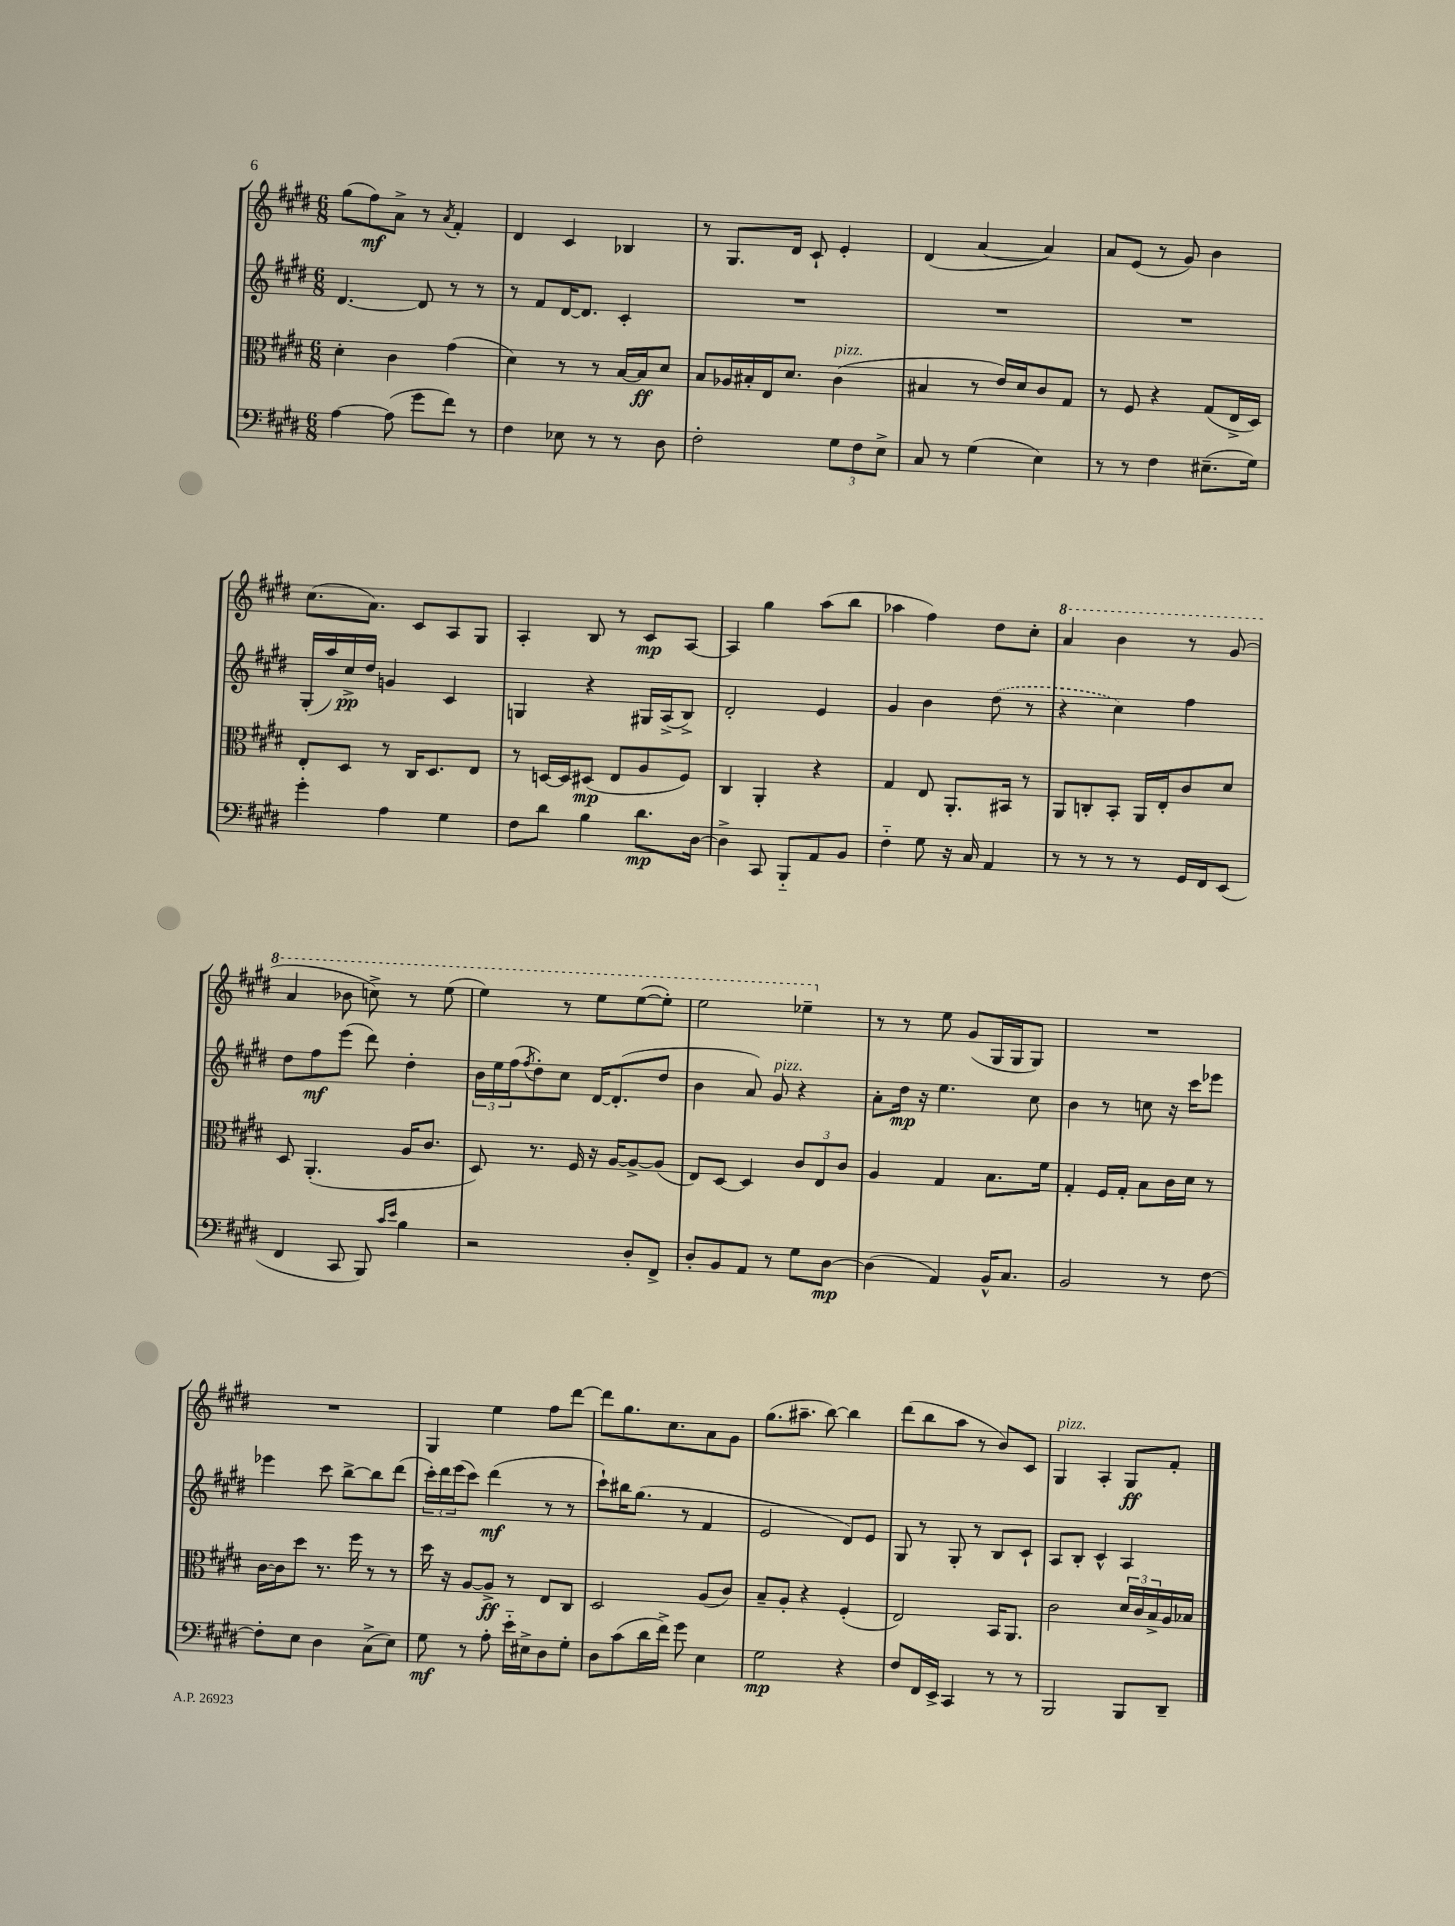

**kern	**kern	**kern	**kern
*staff4	*staff3	*staff2	*staff1
*clefF4	*clefC3	*clefG2	*clefG2
*k[f#c#g#d#]	*k[f#c#g#d#]	*k[f#c#g#d#]	*k[f#c#g#d#]
*M6/8	*M6/8	*M6/8	*M6/8
[4A	4d#'	[4.d#	(8gg#
.	.	.	8ff#)
(8A]	4c#	.	8a^
8g#	.	8d#]	8r
.	.	.	8qa
8f#)	(4g#	8r	4f#'
8r	.	8r	.
=	=	=	=
4F#	4d#)	8r	4d#
.	.	8f#	.
8E-	8r	[16d#	4c#
.	.	8.d#]	.
8r	8r	.	.
8r	[16B	4c#'	4B-
.	16B]	.	.
8D#	8d#	.	.
=	=	=	=
2F#'	8B	2.r	8r
.	16A-	.	8.G#
.	16B#'	.	.
.	16E	.	.
.	8.d#	.	16d#
.	.	.	8c#`
12G#	(4c#	.	4e'
12F#	.	.	.
12E^	.	.	.
=	=	=	=
8C#	4B#	2.r	(4d#
8r	.	.	.
(4G#	8r	.	[4a
.	16e)	.	.
.	16d#	.	.
4E)	8c#	.	4a])
.	8G#	.	.
=	=	=	=
8r	8r	2.r	8a
8r	8F#	.	(8e
4F#	4r	.	8r
.	.	.	8g#)
(8.E#~	(8G#	.	4b
.	16E^	.	.
16G#)	16D#)	.	.
=	=	=	=
4g#'	8E'	(16G#'	(8.cc#
.	.	16aa)	.
.	8D#	16cc#^	.
.	.	16dd#	8.a)
4A	8r	4g	.
.	16C#	.	8c#
.	8.D#	.	.
4G#	.	4c#	8A
.	8E	.	8G#
=	=	=	=
8F#	8r	4G	4A'
8d#	[16D	.	.
.	16D]	.	.
4B	(8D#	4r	8B
.	8E	.	8r
8.d#	8A	16G#	8c#
.	.	(16A^	.
.	8F#)	8B^)	[8A
[16D#	.	.	.
=	=	=	=
4D#^]	4C#	2d#'	4A]
8CC#	4AA'	.	4gg#
8BBB'~	.	.	.
8AA	4r	4e	(8aa
8BB	.	.	8bb
=	=	=	=
4F#'~	4G#	4g#	4aa-
8G#	8E	4b	4ff#)
16r	8.AA'	.	.
16C#	.	.	.
4AA	.	(8dd#	8dd#
.	16BB#	.	.
.	8r	8r	8cc#'
=	=	=	=
8r	8AA	4r	4aa
8r	8C'	.	.
8r	8BB'	4cc#)	4bb
8r	16AA	.	.
.	16E'	.	.
16GG#	8c#	4ff#	8r
16FF#	.	.	.
(8EE	8d#	.	(8gg#
=	=	=	=
4FF#	8D#	8dd#	4aa
.	(4.AA'	8ff#	.
8CC#	.	(8eee	8bb-
8BBB)	.	8ddd#)	8ccc^)
16qqc#	.	.	.
16qqe	.	.	.
4B	16A	4dd#'	8r
.	8.c#	.	.
.	.	.	(8eee
=	=	=	=
2r	8D#)	24b	4eee)
.	.	24ee	.
.	.	(24ff#	.
.	.	8qff#	.
.	8.r	8dd#')	.
.	.	8cc#	8r
.	16F#	.	.
.	16r	[16d#	8eee
.	[16A	(8.d#']	.
8D#'	8A^_	.	([8eee
8FF#^	(8A]	8dd#	8eee'])
=	=	=	=
8D#'	8E)	4b	2eee
8BB	[8D#	.	.
8AA	4D#]	8a)	.
8r	.	8g#	.
8G#	12c#	4r	4eee-~
.	12E	.	.
[8D#	.	.	.
.	12c#	.	.
=	=	=	=
(4D#]	4A	8a'	8r
.	.	16dd#	8r
.	.	16r	.
4AA)	4G#	4.ee	8ee
.	.	.	(8g#
16BB^^	8.B	.	16G#
8.C#	.	.	16G#
.	.	8cc#	8G#)
.	16f#	.	.
=	=	=	=
2BB	4G#'	4b	2.r
.	16F#	8r	.
.	16G#'	.	.
.	8B	8cc	.
8r	16c#	16r	.
.	16d#	16ccc#	.
[8F#	8r	8eee-	.
=	=	=	=
8F#']	[16c#	4eee-	2.r
.	16c#]	.	.
8E	8dd#	.	.
4D#	8.r	8ccc#	.
.	.	[8bb^	.
.	16ff#	.	.
(8C#^	8r	8bb]	.
8E)	8r	(8ddd#	.
=	=	=	=
8G#	16dd#	24ccc#')	4G#
.	.	24ddd#	.
.	16r	.	.
.	.	(24eee	.
8r	[8A	8ccc#)	.
8A'	8A^]	(4ddd#	4ee
16e'~	8r	.	.
16E#^	.	.	.
8D#	8E	8r	8ff#
8G#'	8C#	8r	[8ddd#
=	=	=	=
8D#	2D#	8ccc#`)	8ddd#]
(8c#	.	16bb#	8.gg#
.	.	(8.gg#	.
16d#	.	.	.
16f#^)	.	.	8.cc#
8g#	.	8r	.
4E	(8A	4f#	8a
.	8c#)	.	8g#
=	=	=	=
2G#	8B~	2e	(8.gg#
.	8A'	.	.
.	.	.	8.aa#~
.	4r	.	.
.	.	.	[8bb)
4r	(4F#'	8d#)	4bb]
.	.	8e	.
=	=	=	=
8F#	2E)	8G#	(8ddd#
16FF#	.	8r	8bb
16EE^	.	.	.
4CC#	.	8G#'	8aa
.	.	8r	8r
8r	16BB	8B	8b)
.	8.AA	.	.
8r	.	8c#`	8c#
=	=	=	=
2BBB	2c#	8A	4G#
.	.	8B'	.
.	.	4c#^^	4A'
8BBB	24d#	4A	8G#
.	24c#	.	.
.	24B^	.	.
8DD#~	16A	.	8f#'
.	16B-	.	.
==	==	==	==
*-	*-	*-	*-
